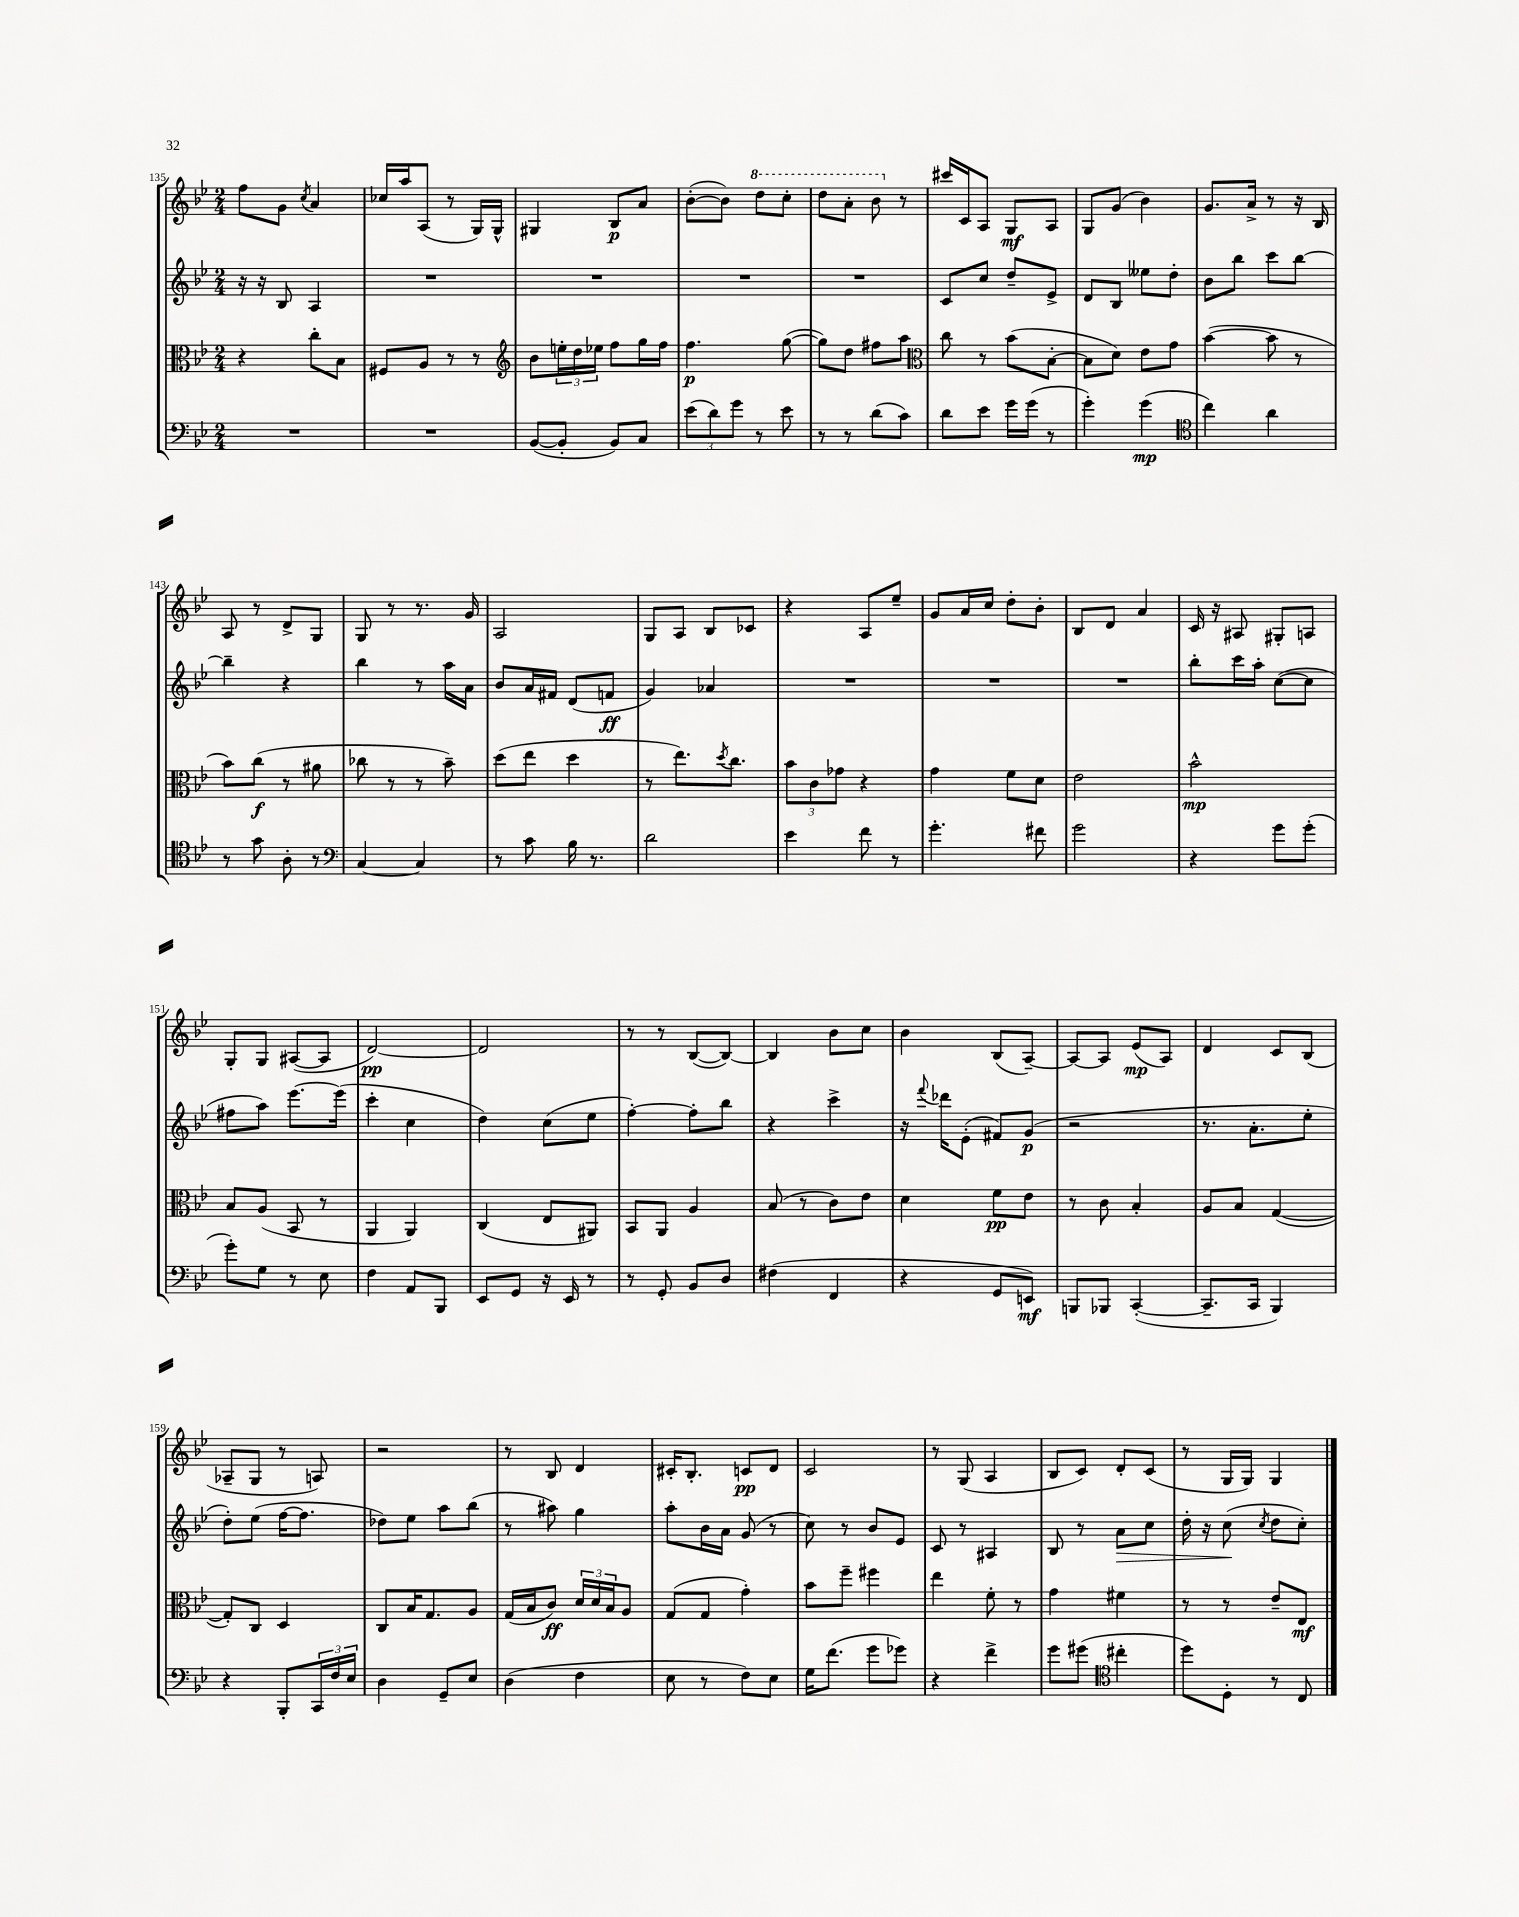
<<
\new StaffGroup <<
\new Staff = "s0" {
    \clef treble \key bes \major \numericTimeSignature \time 2/4
    f''8 g'8 \acciaccatura { c''8 } a'4 |
    ces''16 a''16 a8( r8 g16) g16-^ |
    gis4 bes8\p a'8 |
    bes'8~-.( bes'8) \ottava #1 d'''8 c'''8-. |
    d'''8 a''8-. bes''8 \ottava #0 r8 |
    cis'''16 c'16 a8 g8\mf a8 |
    g8 g'8( bes'4) |
    g'8. a'16-> r8 r16 bes16 |
    a8 r8 d'8-> g8 |
    g8 r8 r8. g'16 |
    a2 |
    g8 a8 bes8 ces'8 |
    r4 a8 ees''8-- |
    g'8 a'16 c''16 d''8-. bes'8-. |
    bes8 d'8 a'4 |
    c'16 r16 ais8 gis8-. a8 |
    g8-. g8 ais8~( ais8 |
    d'2~\pp) |
    d'2 |
    r8 r8 bes8~( bes8~) |
    bes4 bes'8 c''8 |
    bes'4 bes8( a8~--) |
    a8~ a8 ees'8\mp( a8) |
    d'4 c'8 bes8( |
    aes8-- g8 r8 a8) |
    r2 |
    r8 bes8 d'4 |
    cis'16-. bes8.-. c'8\pp d'8 |
    c'2 |
    r8 g8( a4 |
    bes8 c'8) d'8-. c'8( |
    r8 g16 g16) g4 \bar "|." |
}
\new Staff = "s1" {
    \clef treble \key bes \major \numericTimeSignature \time 2/4
    r16 r16 bes8 a4 |
    R2 |
    R2 |
    R2 |
    R2 |
    c'8 c''8 d''8-- ees'8-> |
    d'8 bes8 eeses''8 d''8-. |
    bes'8 bes''8 c'''8 bes''8~ |
    bes''4-- r4 |
    bes''4 r8 a''16 a'16 |
    bes'8 a'16 fis'16 d'8( f'8\ff |
    g'4) aes'4 |
    R2 |
    R2 |
    R2 |
    bes''8-. c'''16 a''16-. c''8~( c''8 |
    fis''8 a''8) ees'''8.~ ees'''16( |
    c'''4-. c''4 |
    d''4) c''8( ees''8 |
    f''4~-.) f''8-. bes''8 |
    r4 c'''4-> |
    r16 \appoggiatura { f'''8 } des'''16 ees'8-.( fis'8) g'8\p( |
    r2 |
    r8. a'8.-. ees''8-. |
    d''8-.) ees''8( f''16~ f''8. |
    des''8) ees''8 a''8 bes''8( |
    r8 ais''8) g''4 |
    a''8-. bes'16 a'16 g'8( r8 |
    c''8) r8 bes'8 ees'8 |
    c'8 r8 ais4 |
    bes8 r8 a'8\> c''8 |
    d''16-. r16 c''8\!( \acciaccatura { c''8 } d''8 c''8-.) \bar "|." |
}
\new Staff = "s2" {
    \clef alto \key bes \major \numericTimeSignature \time 2/4
    r4 c''8-. bes8 |
    fis8 a8 r8 r8 |
    \clef treble bes'8 \tuplet 3/2 { e''16-. d''16 ees''16 } f''8 g''16 f''16 |
    f''4.\p g''8~( |
    g''8) d''8 fis''8 a''8 |
    \clef alto c''8 r8 bes'8( bes8~-. |
    bes8 d'8) ees'8 g'8 |
    bes'4~( bes'8 r8 |
    bes'8) c''8\f( r8 ais'8 |
    ces''8 r8 r8 bes'8--) |
    d''8( ees''8 d''4 |
    r8 ees''8.) \acciaccatura { d''8 } c''8. |
    \tuplet 3/2 { bes'8 c'8 ges'8 } r4 |
    g'4 f'8 d'8 |
    ees'2 |
    bes'2-^\mp |
    bes8 a8( bes,8 r8 |
    a,4 a,4) |
    c4( ees8 ais,8) |
    bes,8 a,8 a4 |
    bes8( r8 c'8) ees'8 |
    d'4 f'8\pp ees'8 |
    r8 c'8 bes4-. |
    a8 bes8 g4~( |
    g8-.) c8 d4 |
    c8 bes16 g8. a8 |
    g16( bes16 c'8\ff) \tuplet 3/2 { d'16 d'16 bes16 } a8 |
    g8( g8 g'4-.) |
    bes'8 f''8-- fis''4 |
    ees''4 f'8-. r8 |
    g'4 fis'4 |
    r8 r8 ees'8-- ees8\mf \bar "|." |
}
\new Staff = "s3" {
    \clef bass \key bes \major \numericTimeSignature \time 2/4
    R2 |
    R2 |
    bes,8~( bes,8-. bes,8) c8 |
    \tuplet 3/2 { ees'8( d'8) g'8 } r8 ees'8 |
    r8 r8 d'8( c'8) |
    d'8 ees'8 g'16 g'16( r8 |
    g'4-.) g'4\mp( |
    \clef tenor c''4) a'4 |
    r8 g'8 a8-. r8 |
    \clef bass c4~ c4 |
    r8 c'8 bes16 r8. |
    d'2 |
    ees'4 f'8 r8 |
    g'4.-. fis'8 |
    g'2 |
    r4 g'8 g'8-.( |
    g'8-.) g8 r8 ees8 |
    f4 a,8 bes,,8 |
    ees,8 g,8 r16 ees,16 r8 |
    r8 g,8-. bes,8 d8 |
    fis4( f,4 |
    r4 g,8 e,8\mf) |
    b,,8 bes,,8 c,4~-.( |
    c,8.-- c,16 bes,,4) |
    r4 bes,,8-. \tuplet 3/2 { c,16 f16 ees16 } |
    d4 g,8-- ees8 |
    d4( f4 |
    ees8 r8 f8) ees8 |
    g16 f'8.( g'8 ges'8) |
    r4 f'4-> |
    g'8 gis'8( \clef tenor cis''4-. |
    d''8) d8-. r8 c8 \bar "|." |
}
>>
>>
\layout { \context { \Score currentBarNumber = #135 } }
